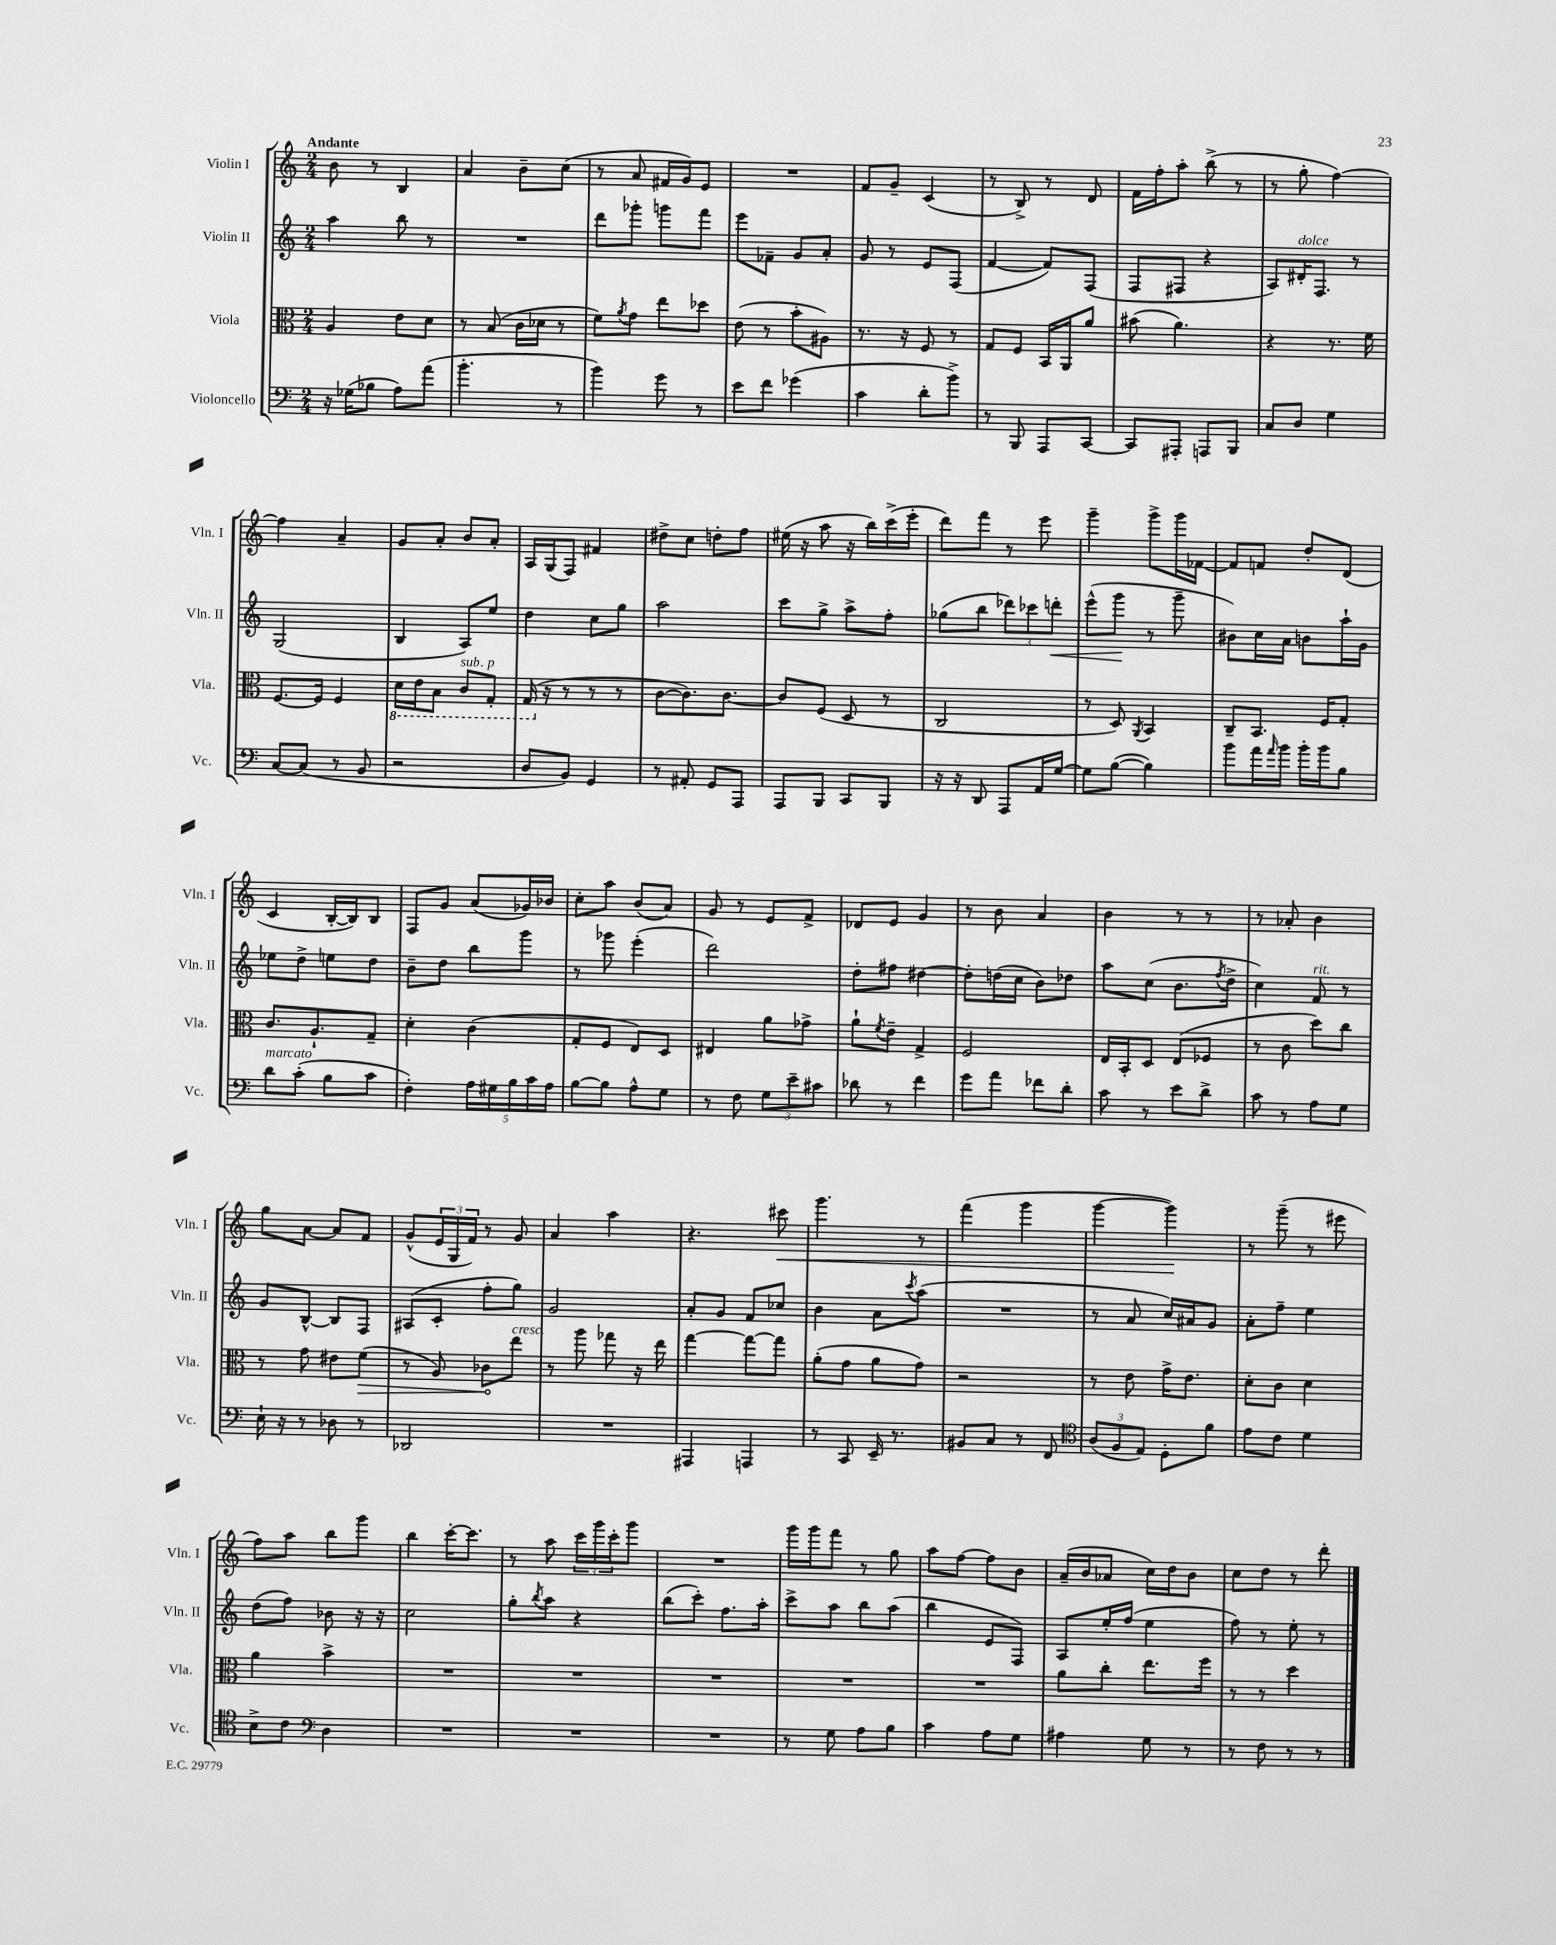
<<
\new StaffGroup <<
\new Staff = "s0" \with { instrumentName = "Violin I" shortInstrumentName = "Vln. I" } {
    \clef treble \key c \major \numericTimeSignature \time 2/4 \tempo "Andante"
    b'8 r8 b4 |
    a'4 b'8-- c''8( |
    r8 a'8 fis'16 g'16) e'8 |
    R2 |
    f'8 g'8-- c'4( |
    r8 b8->) r8 d'8 |
    f'16 f''16-. a''8-. b''8->( r8 |
    r8 g''8-. f''4~) |
    f''4 a'4-- |
    g'8 a'8-. b'8 a'8-. |
    a16 g16( f8) fis'4 |
    dis''8-> c''8 d''8-. f''8 |
    eis''16( r16 a''8 r16 b''16) c'''16->( e'''16-. |
    d'''8) f'''8 r8 e'''8 |
    g'''4-- g'''8-> g'''16 fes'16~ |
    fes'8 f'8 d''8-. d'8( |
    c'4 b16~-. b16) b8 |
    f8 g'8 a'8( ges'16) bes'16 |
    c''8-. a''8 b'8( a'8) |
    g'8 r8 e'8 f'8-> |
    des'8 e'8 g'4 |
    r8 b'8 a'4 |
    b'4 r8 r8 |
    r8 aes'8-. b'4 |
    g''8 a'8~ a'8 f'8 |
    g'8-^( \tuplet 3/2 { e'16 g16 f'16) } r8 g'8 |
    a'4 a''4 |
    r4. cis'''8\< |
    g'''4. r8 |
    f'''4( g'''4 |
    g'''4~ g'''4\!) |
    r8 g'''8--( r8 eis'''8 |
    f''8) a''8 b''8 g'''8 |
    b''4 c'''16~-. c'''8. |
    r8 a''8 \tuplet 3/2 { c'''16 g'''16 c'''16-. } g'''8 |
    R2 |
    g'''16 g'''16 f'''8 r8 g''8 |
    a''8 f''8~ f''8 b'8 |
    a'16--( b'16 aes'8 c''16) d''16 b'8 |
    c''8 d''8 r8 d'''8-. \bar "|." |
}
\new Staff = "s1" \with { instrumentName = "Violin II" shortInstrumentName = "Vln. II" } {
    \clef treble \key c \major \numericTimeSignature \time 2/4
    a''4 b''8 r8 |
    R2 |
    d'''8 ges'''8-. g'''8 f'''8 |
    e'''8 fes'8-- g'8 a'8-. |
    g'8 r8 e'8 f8( |
    f'4~ f'8) f8( |
    f8 fis8 r4 |
    a8) dis'16-.^\markup { \italic "dolce" } f8. r8 |
    g2( |
    b4 a8) e''8 |
    d''4 c''8 g''8 |
    a''2 |
    c'''8 g''8-> a''8-> f''8-. |
    ges''8( b''8 \tuplet 3/2 { des'''8) ces'''8 d'''8-.\< } |
    e'''8-^( g'''8\! r8 g'''8-- |
    bis'8) c''16 a'16 b'8 a''16-! g'16 |
    ees''8 d''8-> e''8 d''8 |
    b'8-- d''8 b''8 g'''8 |
    r8 ges'''8 e'''4-.( |
    d'''2) |
    d''8-. fis''8 dis''4~ |
    dis''8-. d''16( c''16 b'8) des''8 |
    a''8 c''8( b'8. \acciaccatura { f''8 } d''16-> |
    c''4) f'8^\markup { \italic "rit." } r8 |
    g'8 b8~-^ b8 f8 |
    ais8( c'8-. f''8-. g''8) |
    g'2 |
    a'8-. g'8 f'8 ces''8 |
    b'4 a'8 \acciaccatura { c'''8 } a''8( |
    R2 |
    r8 a'8 c''16) ais'16 g'8 |
    a'8-. f''8-- e''4 |
    d''8( f''8) bes'8 r16 r16 |
    c''2 |
    g''8-. \acciaccatura { b''8 } a''8 r4 |
    b''8( c'''8-.) f''8. a''16-. |
    c'''8-> a''8 b''8 a''8( |
    b''4 e'8 f8) |
    a8 e''16-. f''16( e''4 |
    f''8) r8 e''8-. r8 \bar "|." |
}
\new Staff = "s2" \with { instrumentName = "Viola" shortInstrumentName = "Vla." } {
    \clef alto \key c \major \numericTimeSignature \time 2/4
    a4 e'8 d'8 |
    r8 b8( c'16 des'16 r8 |
    f'8) \acciaccatura { a'8 } g'8 e''8 des''8 |
    e'8( r8 b'8-. ais8) |
    r8. r16 f8 r8 |
    g8 f8 b,16 a,16 a'8 |
    bis'8( a'4.) |
    r4 r8. f'16 |
    f8.~ f16 f4 |
    \ottava #-1 d16 e16 b,8 c8^\markup { \italic "sub. p" } g,8-. |
    g,16( \ottava #0 r16 r8 r8 r8 |
    c'8~ c'8.) c'8.~ |
    c'8 f8( d8 r8 |
    c2 |
    r8 d8) \acciaccatura { a,8 } b,4 |
    c8-- b,8. f16 g8-. |
    c'8. a8.-! g8-- |
    d'4-. c'4( |
    g8-. f8 e8) d8 |
    eis4 a'8 ges'8-> |
    a'8-! \acciaccatura { f'8 } e'8-- g4-> |
    f2 |
    e16 b,16-. d8 e8( fes8 |
    r8 c'8 d''8) c''8 |
    r8 g'8 eis'8 \once \override Hairpin.circled-tip = ##t f'8\>( |
    r8 a8) ces'8\! e''8^\markup { \italic "cresc." } |
    r8 a''8 ges''8 r16 e''16 |
    g''4~ g''8~ g''8 |
    a'8-.( g'8 a'8 g'8) |
    r2 |
    r8 e'8 g'16-> e'8. |
    d'8-. c'8 d'4 |
    a'4 b'4-> |
    R2 |
    R2 |
    R2 |
    R2 |
    R2 |
    a'8 c''8-. e''8. f''16 |
    r8 r8 d''4 \bar "|." |
}
\new Staff = "s3" \with { instrumentName = "Violoncello" shortInstrumentName = "Vc." } {
    \clef bass \key c \major \numericTimeSignature \time 2/4
    r16 ges16( bes8 a8) a'8( |
    b'4.-. r8 |
    b'4) g'8 r8 |
    e'8 f'8 ges'4( |
    c'4 d'8-. b'8->) |
    r8 b,,8 a,,8 c,8~ |
    c,8 ais,,8-. a,,8 b,,8 |
    c8 d8 g4 |
    c8~ c8( r8 b,8 |
    r2 |
    d8 b,8) g,4 |
    r8 ais,8-. g,8 a,,8 |
    a,,8 b,,8 c,8 b,,8 |
    r16 r16 d,8 a,,8 a,16 g16~ |
    g8 b8~( b4) |
    b'8 a'16 \grace { a'16 } b'16 b'16-. b'16 b8 |
    d'8^\markup { \italic "marcato" } c'8-.( b8 c'8 |
    f4-.) \tuplet 5/4 { a16 gis16 b16 c'16 a16 } |
    b8~ b8 a8-^ g8 |
    r8 f8 \tuplet 3/2 { g8 e'8-- cis'8 } |
    des'8 r8 f'4 |
    g'8 a'8 fes'8 d'8-. |
    c'8 r8 e'8 d'8-> |
    c'8 r8 a8 g8 |
    e16-! r16 r8 des8 r8 |
    des,2 |
    R2 |
    ais,,4 a,,4 |
    r8 c,8 e,16-- r8. |
    bis,8 c8 r8 f,8 |
    \clef tenor \tuplet 3/2 { a8( f8 e8) } d8-. f'8 |
    e'8 c'8 d'4 |
    b8-> c'8 \clef bass d4 |
    R2 |
    R2 |
    R2 |
    r8 g8 a8 b8 |
    c'4 a8 g8 |
    ais4 g8 r8 |
    r8 f8 r8 r8 \bar "|." |
}
>>
>>
\layout { \context { \Score \remove "Bar_number_engraver" } }
